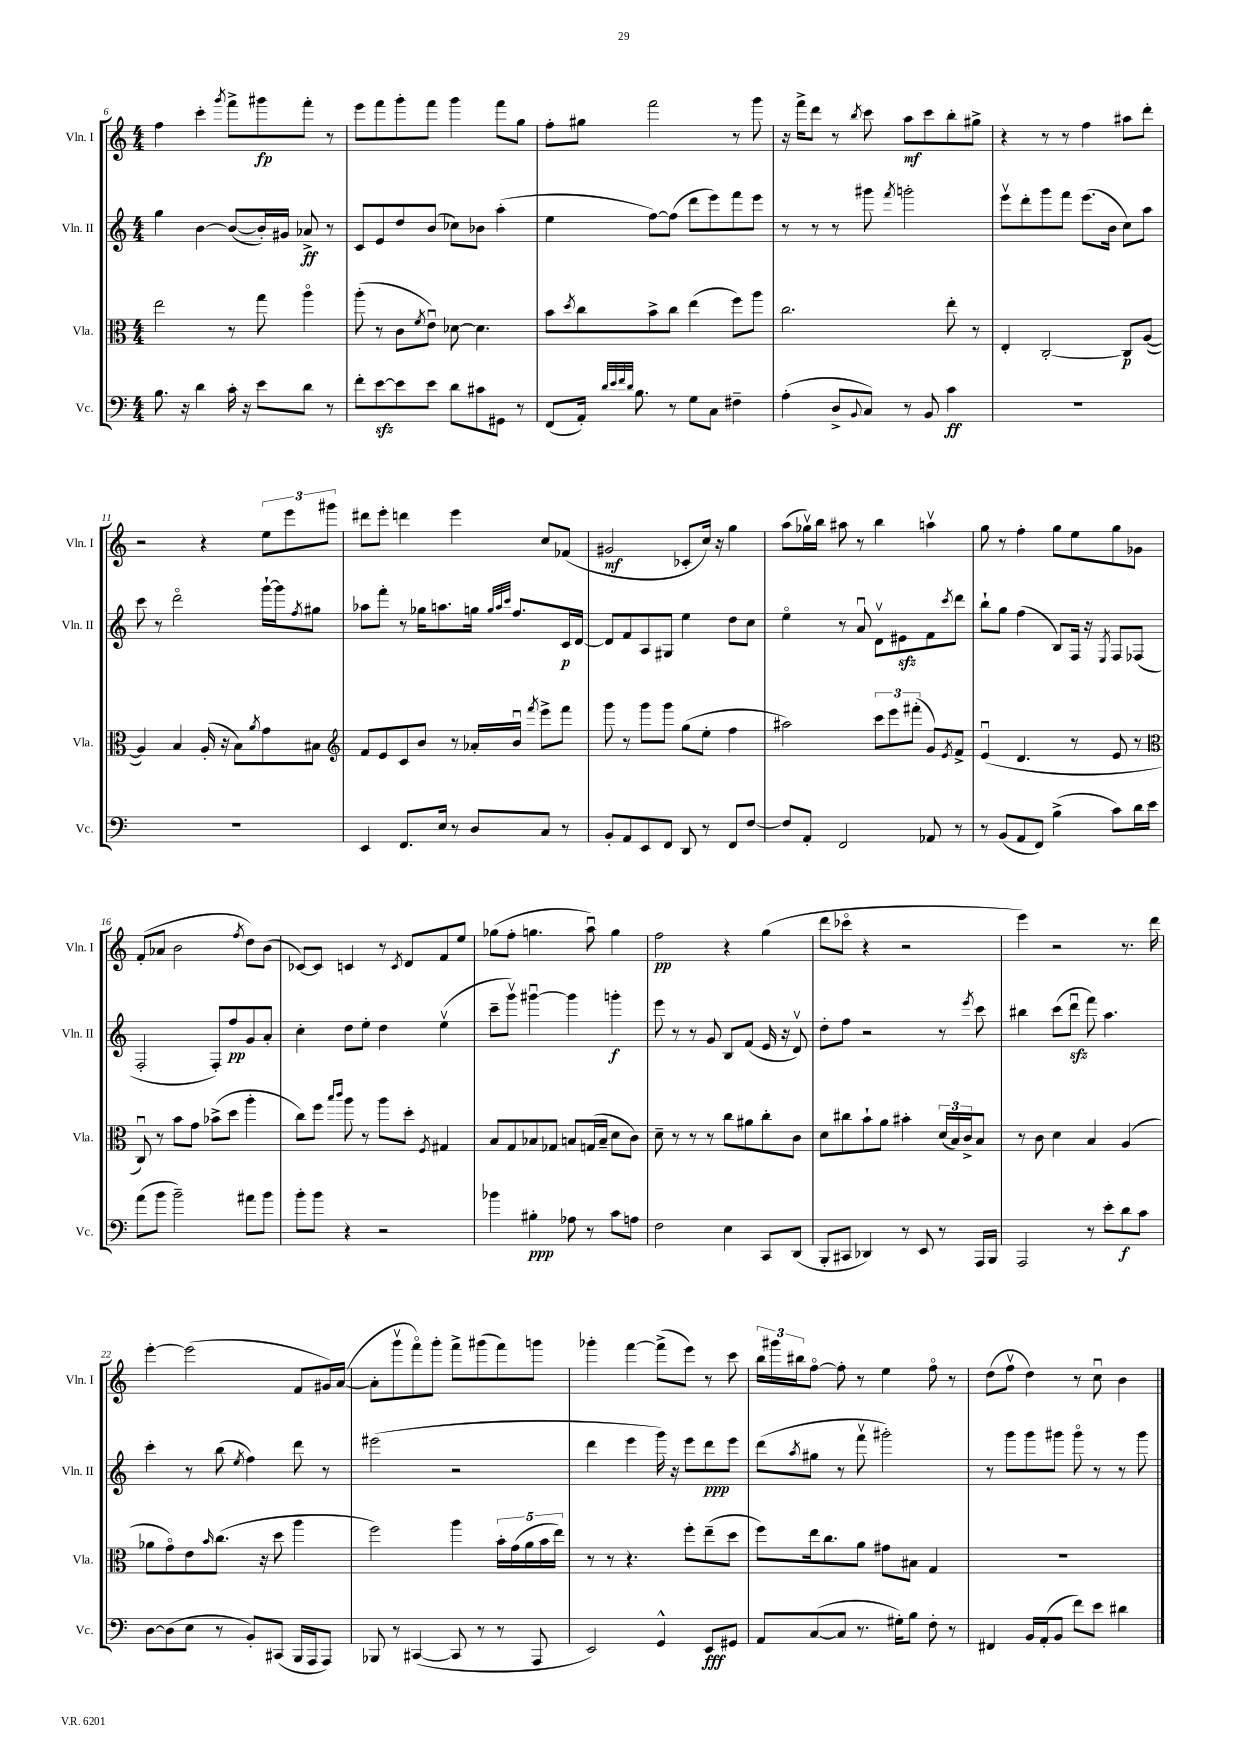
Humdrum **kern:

**kern	**dynam	**kern	**dynam	**kern	**dynam	**kern	**dynam
*part4	*part4	*part3	*part3	*part2	*part2	*part1	*part1
*staff4	*staff4	*staff3	*staff3	*staff2	*staff2	*staff1	*staff1
*I"Vc.	*	*I"Vla.	*	*I"Vln. II	*	*I"Vln. I	*
*I'Vc.	*	*I'Vla.	*	*I'Vln. II	*	*I'Vln. I	*
*clefF4	*	*clefC3	*	*clefG2	*	*clefG2	*
*k[]	*	*k[]	*	*k[]	*	*k[]	*
*M4/4	*	*M4/4	*	*M4/4	*	*M4/4	*
=6	=6	=6	=6	=6	=6	=6	=6
8.B\	.	2ee\	.	4gg\	.	4ff\	.
16r	.	.	.	.	.	.	.
4d\	.	.	.	[4b\	.	4ccc'\	.
.	.	.	.	.	.	8qggg/	.
16c'\	.	8r	.	(8b/L_	.	8fff^\L	.
16r	.	.	.	.	.	.	.
8e\L	.	8gg\	.	16b'/L])	.	8ggg#X\	fp
.	.	.	.	16g#X/JJ	.	.	.
8d\J	.	4aa\	.	8a-X^/	ff	8fff'\J	.
8r	.	.	.	8r	.	8r	.
=7	=7	=7	=7	=7	=7	=7	=7
8f'\L	.	(8aa'\	.	8c/L	.	8eee\L	.
[8ezz\	.	8r	.	8e/	.	8fff\	.
8e\]	.	8c\L	.	8dd/	.	8ggg'\	.
.	.	8qf/	.	.	.	.	.
8e\J	.	8eu\J)	.	(8b/J	.	8fff\J	.
8d\L	.	[8d-X\	.	8cc-X\L)	.	4ggg\	.
8c#X\	.	4.d-\]	.	8b-X\J	.	.	.
8GG#X\J	.	.	.	(4aa'\	.	8fff\L	.
8r	.	.	.	.	.	8gg\J	.
=8	=8	=8	=8	=8	=8	=8	=8
(8FF/L	.	8b\L	.	4ee\	.	8ff'\L	.
.	.	8qdd/	.	.	.	.	.
16AA'/Jk)	.	8cc\	.	.	.	8gg#X\J	.
32qqd/LLL	.	.	.	.	.	.	.
32qqe/	.	.	.	.	.	.	.
32qqf/	.	.	.	.	.	.	.
32qqd/JJJ	.	.	.	.	.	.	.
8.B\	.	.	.	.	.	.	.
.	.	8b^\	.	[8ff\L)	.	2fff\	.
8r	.	8cc\J	.	(8ff\J]	.	.	.
8G\L	.	(4ee\	.	8ddd\L	.	.	.
8C\J	.	.	.	8eee\)	.	.	.
4F#X~\	.	8ff\L)	.	8fff\	.	8r	.
.	.	8aa\J	.	8eee\J	.	8ggg\	.
=9	=9	=9	=9	=9	=9	=9	=9
(4A'\	.	2.cc\	.	8r	.	16r	.
.	.	.	.	.	.	16fff^\KL	.
.	.	.	.	8r	.	8ddd\J	.
8D^/L	.	.	.	8r	.	8r	.
8qqBB/	.	.	.	.	.	8qbb/	.
8C/J)	.	.	.	8ggg#X\	.	8ccc\	.
.	.	.	.	8qfff/	.	.	.
8r	.	.	.	2gggn'\	.	8aa\L	mf
8BB/	.	.	.	.	.	8ccc\	.
4c\	ff	8ee'\	.	.	.	8bb'\	.
.	.	8r	.	.	.	8gg#X^\J	.
=10	=10	=10	=10	=10	=10	=10	=10
1r	.	4E'/	.	8eeev\L	.	4r	.
.	.	.	.	8ddd'\	.	.	.
.	.	[2C'/	.	8ggg\	.	8r	.
.	.	.	.	8fff\J	.	8r	.
.	.	.	.	(8.eee\L	.	4ff\	.
.	.	.	.	16b\Jk	.	.	.
.	.	8C/L]	p	8cc\L)	.	8aa#X\L	.
.	.	([8A/J	.	8aa\J	.	8ddd'\J	.
!!LO:LB:g=z
=11	=11	=11	=11	=11	=11	=11	=11
1r	.	4A/])	.	8ccc\	.	2r	.
.	.	.	.	8r	.	.	.
.	.	4B/	.	2ddd\	.	.	.
.	.	(16A'/	.	.	.	4r	.
.	.	16r	.	.	.	.	.
.	.	8B\L)	.	.	.	.	.
.	.	8qa/	.	.	.	.	.
.	.	8g\	.	[16ggg`\LL	.	12ee\L	.
.	.	.	.	16ggg\J]	.	.	.
.	.	.	.	.	.	12eee\	.
.	.	.	.	8qff/	.	.	.
.	.	8B#X\J	.	8gg#X\J	.	.	.
.	.	.	.	.	.	12ggg#X\J	.
=12	=12	=12	=12	=12	=12	=12	=12
*	*	*clefG2	*	*	*	*	*
4EE/	.	8f/L	.	8aa-X\L	.	8ddd#X\L	.
.	.	8e/	.	8fff'\J	.	8eee'\J	.
8.FF/L	.	8c/	.	8r	.	4dddn\	.
.	.	8b/J	.	16gg-X\KL	.	.	.
16E/Jk	.	.	.	8.aan\	.	.	.
8r	.	8r	.	.	.	4eee\	.
8D/L	.	16a-X'/LL	.	16ggn\Jk	.	.	.
.	.	.	.	32qqgg/LLL	.	.	.
.	.	.	.	32qqaa/	.	.	.
.	.	.	.	32qqccc/JJJ	.	.	.
.	.	16bu/JJ	.	8.ff/L	.	.	.
.	.	8qfff/	.	.	.	.	.
8C/J	.	8eee^\L	.	.	.	8cc/L	.
8r	.	8fff\J	.	16c/L	p	(8f-X/J	.
.	.	.	.	[16d/JJ	.	.	.
=13	=13	=13	=13	=13	=13	=13	=13
8BB'/L	.	8ggg\	.	8d/L]	.	2g#X/	mf
8AA/	.	8r	.	8f/	.	.	.
8EE/	.	8ggg\L	.	8A/	.	.	.
8FF/J	.	8ggg\J	.	8G#X/J	.	.	.
8DD/	.	(8gg\L	.	4ee\	.	8c-X'/L	.
8r	.	8ee'\J	.	.	.	16cc/Jk)	.
.	.	.	.	.	.	16r	.
8FF/L	.	4ff\	.	8dd\L	.	4gg\	.
[8F/J	.	.	.	8cc\J	.	.	.
=14	=14	=14	=14	=14	=14	=14	=14
8F/L]	.	2aa#X\)	.	4ee\	.	(8aa\L	.
8AA'/J	.	.	.	.	.	16gg-Xv\L)	.
.	.	.	.	.	.	16bb\JJ	.
2FF/	.	.	.	8r	.	8aa#X\	.
.	.	.	.	8au/	.	8r	.
.	.	12ccc\L	.	8dv\L	.	4bb\	.
.	.	12eee\	.	.	.	.	.
.	.	.	.	8e#Xzz\	.	.	.
.	.	(12fff#X'\J	.	.	.	.	.
8AA-X/	.	8g/L)	.	8f\	.	4aanv\	.
.	.	8qe/	.	8qccc/	.	.	.
8r	.	8f^/J	.	8ddd\J	.	.	.
=15	=15	=15	=15	=15	=15	=15	=15
8r	.	(4eu/	.	8bb`\L	.	8gg\	.
(8BB/L	.	.	.	8gg\J	.	8r	.
8AA/	.	4.d/	.	(4ff\	.	4ff'\	.
8FF/J)	.	.	.	.	.	.	.
(4B^\	.	.	.	8B/L)	.	8gg\L	.
.	.	8r	.	16F/Jk	.	8ee\	.
.	.	.	.	16r	.	.	.
.	.	.	.	8qE/	.	.	.
8c\L)	.	8e/	.	8F/L	.	8gg\	.
16d\L	.	8r	.	(8F-X/J	.	8g-X\J	.
16e\JJ	.	.	.	.	.	.	.
!!LO:LB:g=z
=16	=16	=16	=16	=16	=16	=16	=16
*	*	*clefC3	*	*	*	*	*
(8a\L	.	8Cu/)	.	2F'/	.	(8f'/L	.
8b\J	.	8r	.	.	.	8a-X/J	.
2b~\)	.	8b\L	.	.	.	2b\	.
.	.	8g\J	.	.	.	.	.
.	.	(8b-X^\L	.	8F'/L)	.	.	.
.	.	8dd\J	.	8ff/	pp	.	.
.	.	.	.	.	.	8qff/	.
8a#X\L	.	4aa'\	.	8g/	.	8dd\L)	.
8b\J	.	.	.	8a'/J	.	(8b\J	.
=17	=17	=17	=17	=17	=17	=17	=17
8b'\L	.	8cc\L)	.	4cc'\	.	[8c-X/L)	.
8b\J	.	8ff\J	.	.	.	8c-/J]	.
.	.	16qqbb/LL	.	.	.	.	.
.	.	16qqccc/JJ	.	.	.	.	.
4r	.	8aa\	.	8dd\L	.	4cn/	.
.	.	8r	.	8ee'\J	.	.	.
2r	.	8aa\L	.	4dd\	.	8r	.
.	.	.	.	.	.	8qc/	.
.	.	8dd'\J	.	.	.	8d/L	.
.	.	8qF/	.	.	.	.	.
.	.	4G#X/	.	(4eev\	.	8f/	.
.	.	.	.	.	.	8ee/J	.
=18	=18	=18	=18	=18	=18	=18	=18
4b-X\	.	8B/L	.	8ccc~\L	.	(8gg-X\L	.
.	.	8G/	.	8gggv\J)	.	8ff'\J	.
4B#X'\	ppp	8B-X/	.	[4ggg#Xu\	.	4.ggn\	.
.	.	8G-X/J	.	.	.	.	.
8A-X\	.	8Bn/L	.	4ggg#\]	.	.	.
8r	.	(16Gn/L	.	.	.	8aau\)	.
.	.	16B~/JJ	.	.	.	.	.
8c\L	.	8d\L	.	4gggn'\	f	4gg\	.
8An\J	.	8c\J)	.	.	.	.	.
=19	=19	=19	=19	=19	=19	=19	=19
2F\	.	8d~\	.	8eee\	.	2ff\	pp
.	.	8r	.	8r	.	.	.
.	.	8r	.	8r	.	.	.
.	.	8r	.	8g/	.	.	.
4E\	.	8cc\L	.	8B/L	.	4r	.
.	.	8a#X\	.	(8f/J	.	.	.
8CC/L	.	8cc'\	.	16e/	.	(4gg\	.
.	.	.	.	16r	.	.	.
(8DD/J	.	8c\J	.	8dv/)	.	.	.
=20	=20	=20	=20	=20	=20	=20	=20
8BBB'/L	.	8d\L	.	8dd'\L	.	8ddd\L	.
8CC#X/J	.	8cc#X\	.	8ff\J	.	8ccc-X\J	.
4DD-X/)	.	8b`\	.	2r	.	4r	.
.	.	8a\J	.	.	.	.	.
8r	.	4b#X'\	.	.	.	2r	.
8EE/	.	.	.	.	.	.	.
8r	.	(24d/LL	.	8r	.	.	.
.	.	24B/)	.	.	.	.	.
.	.	24c^/J	.	.	.	.	.
.	.	.	.	8qeee/	.	.	.
16AAA/LL	.	8B/J	.	8ccc\	.	.	.
16BBB/JJ	.	.	.	.	.	.	.
=21	=21	=21	=21	=21	=21	=21	=21
2AAA/	.	8r	.	4bb#X\	.	4eee\)	.
.	.	8c\	.	.	.	.	.
.	.	4d\	.	(8ccc\L	.	2r	.
.	.	.	.	8dddzzu\J	.	.	.
8r	.	4B/	.	8fff\)	.	.	.
8e'\L	.	.	.	4.aa\	.	.	.
8d\	f	(4A/	.	.	.	8.r	.
8c\J	.	.	.	.	.	.	.
.	.	.	.	.	.	16ddd\	.
!!LO:LB:g=z
=22	=22	=22	=22	=22	=22	=22	=22
[8D\L	.	8a-X\L	.	4ccc'\	.	[4eee'\	.
(8D\]	.	8g\)	.	.	.	.	.
8E\J	.	8e\	.	8r	.	(2eee\]	.
.	.	16qqb/	.	.	.	.	.
8r	.	(8.cc\J	.	(8bb\	.	.	.
.	.	.	.	8qee/	.	.	.
8BB'/L)	.	.	.	4ff\)	.	.	.
.	.	16r	.	.	.	.	.
(8CC#X/J	.	8dd\	.	.	.	.	.
16BBB/LL	.	4aa\	.	8ddd\	.	8f/L	.
16AAA/J	.	.	.	.	.	.	.
8AAA/J)	.	.	.	8r	.	16g#X/L)	.
.	.	.	.	.	.	([16a/JJ	.
=23	=23	=23	=23	=23	=23	=23	=23
8BBB-X/	.	2ff\)	.	(2eee#X\	.	8a'\L]	.
8r	.	.	.	.	.	8gggv\	.
([4CC#X/	.	.	.	.	.	8fff\)	.
.	.	.	.	.	.	8ggg'\J	.
8CC#/]	.	4aa\	.	2r	.	8fff^\L	.
8r	.	.	.	.	.	(8ggg#X\	.
8r	.	20b'\LL	.	.	.	8fff\)	.
.	.	(20g\	.	.	.	.	.
.	.	20a\	.	.	.	.	.
8AAA/	.	.	.	.	.	8gggn\J	.
.	.	20b\	.	.	.	.	.
.	.	20ee\JJ)	.	.	.	.	.
=24	=24	=24	=24	=24	=24	=24	=24
2EE/)	.	8r	.	4ddd\	.	4ggg-X'\	.
.	.	8r	.	.	.	.	.
.	.	4.r	.	4eee\	.	[4fff\	.
4GG^^/	.	.	.	16ggg\)	.	(8fff^\L]	.
.	.	.	.	16r	.	.	.
.	.	8ff'\L	.	8eee\L	.	8eee\J)	.
8EE/L	fff	(8ee~\	.	8ddd\	ppp	8r	.
8GG#X/J	.	8dd\J	.	8eee\J	.	8ccc\	.
=25	=25	=25	=25	=25	=25	=25	=25
8AA/L	.	8ff\L)	.	(8ddd\L	.	24bb\LL	.
.	.	.	.	.	.	24ggg#X\	.
.	.	.	.	.	.	24bb#X\J	.
.	.	.	.	8qaa/	.	.	.
([8C/	.	16ee\k	.	8gg#X\J	.	[8ff\J	.
.	.	8.cc\	.	.	.	.	.
8C/J]	.	.	.	8r	.	8ff'\]	.
8.r	.	8a\J	.	8fffv\	.	8r	.
.	.	8g#X\L	.	2ggg#X'\)	.	4ee\	.
16G#X'\KL)	.	.	.	.	.	.	.
8B\J	.	8B#X\J	.	.	.	.	.
8F'\	.	4G/	.	.	.	8ff\	.
8r	.	.	.	.	.	8r	.
=26	=26	=26	=26	=26	=26	=26	=26
4FF#X/	.	1r	.	8r	.	(8dd\L	.
.	.	.	.	8ggg\L	.	8ffv\J	.
16BB/LL	.	.	.	8ggg\	.	4dd\)	.
(16AA'/J	.	.	.	.	.	.	.
8BB/J	.	.	.	8ggg#X\J	.	.	.
8f\L)	.	.	.	8ggg#\	.	8r	.
8e\J	.	.	.	8r	.	8ccu\	.
4d#X\	.	.	.	8r	.	4b\	.
.	.	.	.	8ggg#\	.	.	.
==	==	==	==	==	==	==	==
*-	*-	*-	*-	*-	*-	*-	*-
